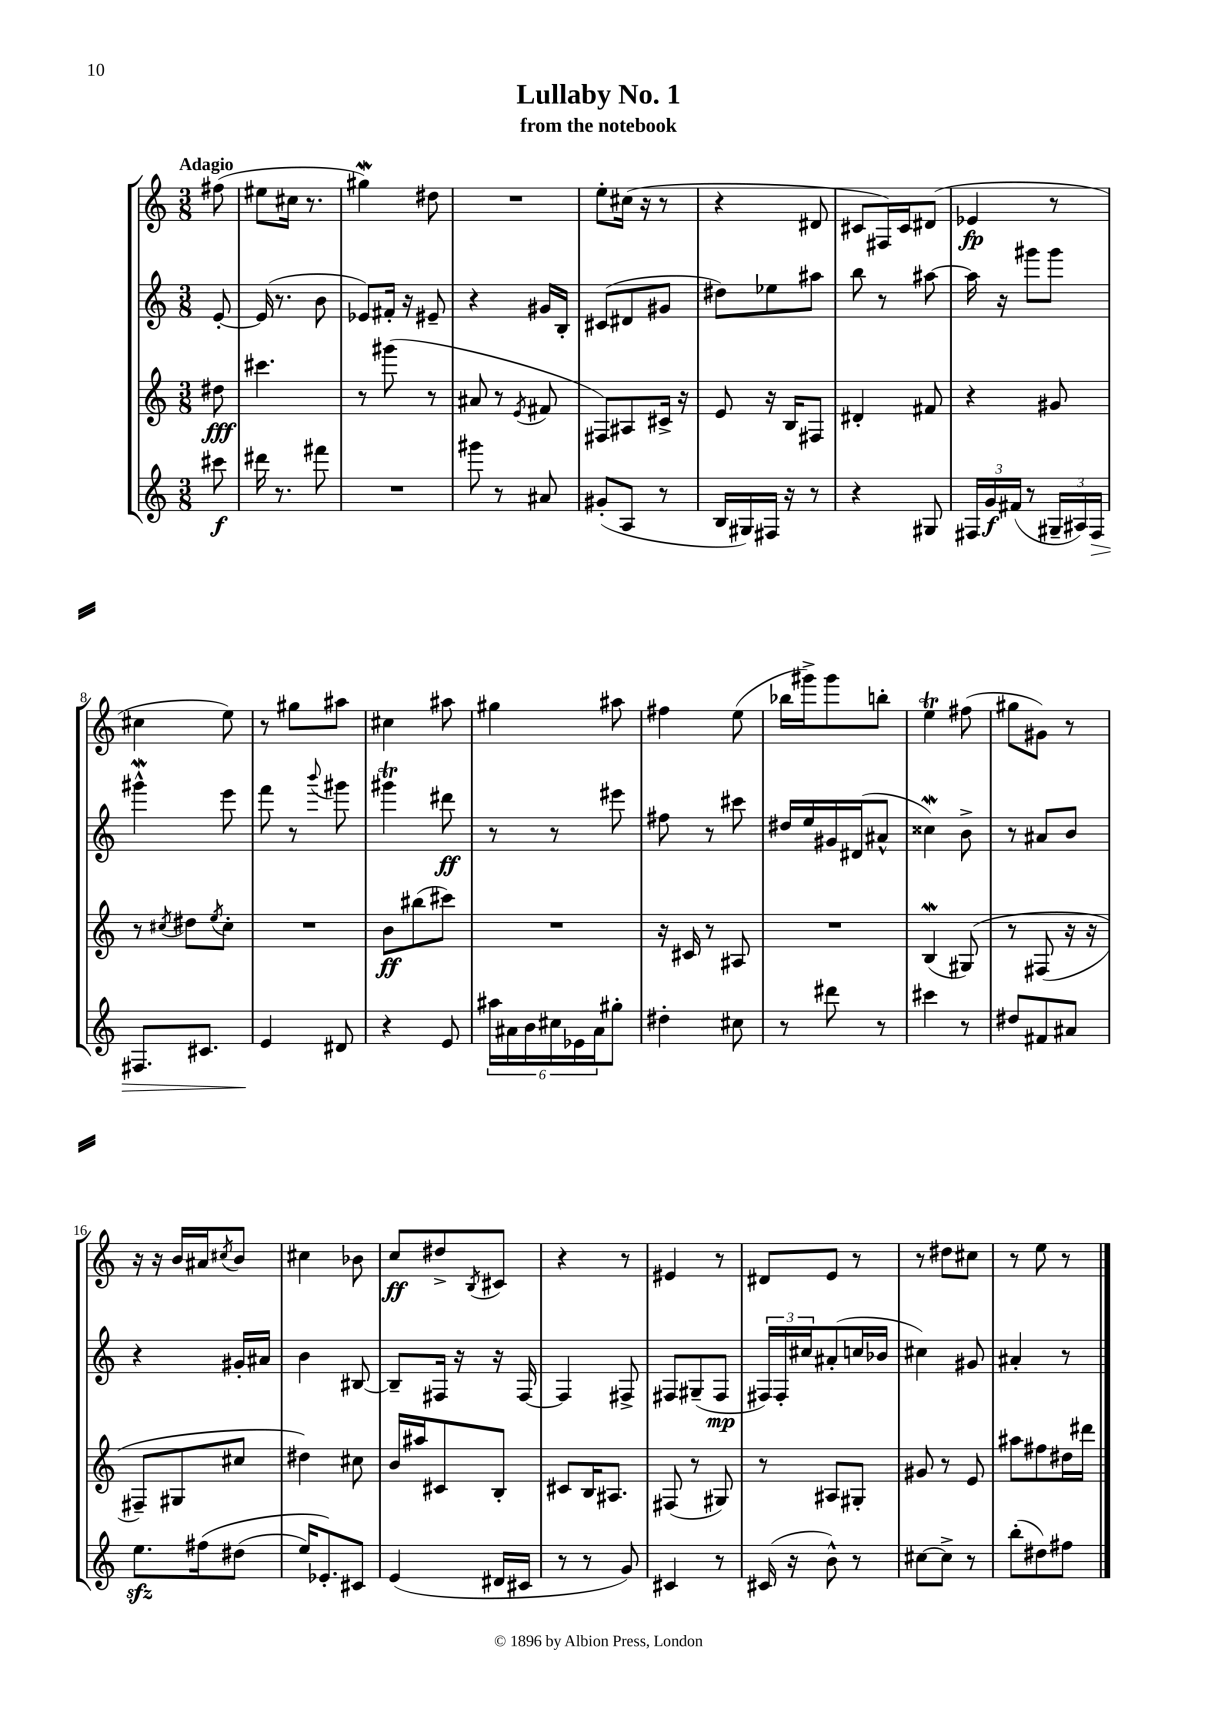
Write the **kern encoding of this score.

**kern	**dynam	**kern	**dynam	**kern	**dynam	**kern	**dynam
*part4	*part4	*part3	*part3	*part2	*part2	*part1	*part1
*staff4	*staff4	*staff3	*staff3	*staff2	*staff2	*staff1	*staff1
*clefG2	*	*clefG2	*	*clefG2	*	*clefG2	*
*k[]	*	*k[]	*	*k[]	*	*k[]	*
*M3/8	*	*M3/8	*	*M3/8	*	*M3/8	*
=	=	=	=	=	=	=	=
!	!	!	!	!	!	!LO:TX:a:B:t=Adagio	!
8ccc#X\	f	8dd#X\	fff	[8e'/	.	(8ff#X\	.
=1	=1	=1	=1	=1	=1	=1	=1
16ddd#X\	.	4.ccc#X\	.	(16e/]	.	8ee#X\L	.
8.r	.	.	.	8.r	.	.	.
.	.	.	.	.	.	16cc#X\Jk	.
.	.	.	.	.	.	8.r	.
8fff#X\	.	.	.	8b\	.	.	.
=2	=2	=2	=2	=2	=2	=2	=2
4.r	.	8r	.	8e-X/L)	.	4gg#XW\)	.
.	.	(8ggg#X\	.	16f#X'/Jk	.	.	.
.	.	.	.	16r	.	.	.
.	.	8r	.	8e#X~/	.	8dd#X\	.
=3	=3	=3	=3	=3	=3	=3	=3
8ggg#X\	.	8a#X/	.	4r	.	4.r	.
8r	.	8r	.	.	.	.	.
.	.	8qe/	.	.	.	.	.
8a#X/	.	8f#X/	.	16g#X/LL	.	.	.
.	.	.	.	16B'/JJ	.	.	.
=4	=4	=4	=4	=4	=4	=4	=4
(8g#X'/L	.	8F#X/L)	.	(8c#X/L	.	8ee'\L	.
8A/J	.	8A#X/	.	8d#X/	.	(16cc#X\Jk	.
.	.	.	.	.	.	16r	.
8r	.	16c#X^/Jk	.	8g#X/J	.	8r	.
.	.	16r	.	.	.	.	.
=5	=5	=5	=5	=5	=5	=5	=5
16B/LL	.	8e/	.	8dd#X\L)	.	4r	.
16G#X/)	.	.	.	.	.	.	.
16F#X/JJ	.	16r	.	8ee-X\	.	.	.
16r	.	16B/KL	.	.	.	.	.
8r	.	8F#X/J	.	8aa#X\J	.	8d#X/	.
=6	=6	=6	=6	=6	=6	=6	=6
4r	.	4d#X'/	.	8bb\	.	8c#X/L	.
.	.	.	.	8r	.	16F#X/L)	.
.	.	.	.	.	.	16c#/J	.
8G#X/	.	8f#X/	.	[8aa#X\	.	(8d#X/J	.
=7	=7	=7	=7	=7	=7	=7	=7
24F#X/LL	.	4r	.	16aa#\]	.	4e-X/	fp
24g/	f	.	.	.	.	.	.
.	.	.	.	16r	.	.	.
(24f#X/JJ	.	.	.	.	.	.	.
8r	.	.	.	8ggg#X\L	.	.	.
24G#X~/LL	.	8g#X/	.	8ggg#\J	.	8r	.
24A#X/)	.	.	.	.	.	.	.
!	!LO:HP:b	!	!	!	!	!	!
24F#/JJ	>	.	.	.	.	.	.
!!LO:LB:g=z
=8	=8	=8	=8	=8	=8	=8	=8
8.F#X/L	.	8r	.	4ggg#XW^^\	.	4cc#X\	.
.	.	8qcc#X/	.	.	.	.	.
.	.	8dd#X\L	.	.	.	.	.
8.c#X/J	.	.	.	.	.	.	.
.	.	8qee/	.	.	.	.	.
.	.	8cc#'\J	.	8eee\	.	8ee\)	.
=9	=9	=9	=9	=9	=9	=9	=9
4e/	.	4.r	.	8fff\	.	8r	.
.	.	.	.	8r	.	8gg#X\L	.
.	.	.	.	8qqbbb/	.	.	.
8d#X/	]	.	.	8ggg#X\	.	8aa#X\J	.
=10	=10	=10	=10	=10	=10	=10	=10
4r	.	8b\L	ff	4ggg#Xt\	.	4cc#X\	.
.	.	(8bb#X\	.	.	.	.	.
8e/	.	8ccc#X\J)	.	8ddd#X\	ff	8aa#X\	.
=11	=11	=11	=11	=11	=11	=11	=11
24aa#X\LL	.	4.r	.	8r	.	4gg#X\	.
24a#X\	.	.	.	.	.	.	.
24b\	.	.	.	.	.	.	.
24cc#X\	.	.	.	8r	.	.	.
24e-X\	.	.	.	.	.	.	.
24a#\J	.	.	.	.	.	.	.
8gg#X'\J	.	.	.	8eee#X\	.	8aa#X\	.
=12	=12	=12	=12	=12	=12	=12	=12
4dd#X'\	.	16r	.	8ff#X\	.	4ff#X\	.
.	.	16c#X/	.	.	.	.	.
.	.	8r	.	8r	.	.	.
8cc#X\	.	8A#X/	.	8ccc#X\	.	(8ee\	.
=13	=13	=13	=13	=13	=13	=13	=13
8r	.	4.r	.	16dd#X/LL	.	16bb-X\LL	.
.	.	.	.	16ee/	.	16ggg#X^\J)	.
8ddd#X\	.	.	.	16g#X/	.	8ggg#\	.
.	.	.	.	(16d#X/J	.	.	.
8r	.	.	.	8a#X^^/J	.	8bbn'\J	.
=14	=14	=14	=14	=14	=14	=14	=14
4ccc#X\	.	(4BW/	.	4cc##XW\)	.	4eet\	.
8r	.	(8G#X/)	.	8b^\	.	(8ff#X\	.
=15	=15	=15	=15	=15	=15	=15	=15
8dd#X/L	.	8r	.	8r	.	8gg#X\L	.
8f#X/	.	(8F#X/	.	8a#X/L	.	8g#X\J)	.
8a#X/J	.	16r	.	8b/J	.	8r	.
.	.	16r	.	.	.	.	.
!!LO:LB:g=z
=16	=16	=16	=16	=16	=16	=16	=16
8.eezz\L	.	8F#X~/L)	.	4r	.	16r	.
.	.	.	.	.	.	16r	.
.	.	8G#X/	.	.	.	16b/LL	.
(16ff#X\k	.	.	.	.	.	16a#X/J	.
.	.	.	.	.	.	8qcc#X/	.
(8dd#X\J	.	8cc#X/J	.	16g#X'/LL	.	8b/J	.
.	.	.	.	16a#X/JJ	.	.	.
=17	=17	=17	=17	=17	=17	=17	=17
16ee/KL)	.	4dd#X\)	.	4b\	.	4cc#X\	.
8.e-X'/)	.	.	.	.	.	.	.
8c#X/J	.	8cc#X\	.	[8B#X/	.	8b-X\	.
=18	=18	=18	=18	=18	=18	=18	=18
(4e/	.	16b/LL	.	8B#~/L]	.	8cc/L	ff
.	.	16aa#X/J	.	.	.	.	.
.	.	8c#X/	.	16F#X/Jk	.	8dd#X^/	.
.	.	.	.	16r	.	.	.
.	.	.	.	.	.	8qB/	.
16d#X/LL	.	8B'/J	.	16r	.	8c#X/J	.
16c#X/JJ	.	.	.	[16F#/	.	.	.
=19	=19	=19	=19	=19	=19	=19	=19
8r	.	8c#X/L	.	4F#/]	.	4r	.
8r	.	16B/K	.	.	.	.	.
.	.	8.A#X/J	.	.	.	.	.
8g/)	.	.	.	8F#X^/	.	8r	.
=20	=20	=20	=20	=20	=20	=20	=20
4c#X/	.	(8F#X/	.	8F#X/L	.	4e#X/	.
.	.	8r	.	(8G#X~/	.	.	.
8r	.	8G#X/)	.	8F#/J	mp	8r	.
=21	=21	=21	=21	=21	=21	=21	=21
(16c#X/	.	8r	.	24F#X/LL)	.	8d#X/L	.
.	.	.	.	24F#'/	.	.	.
16r	.	.	.	.	.	.	.
.	.	.	.	24cc#X/J	.	.	.
8b^^\)	.	8A#X/L	.	(8a#X'/	.	8e/J	.
8r	.	8G#X'/J	.	16ccn/L	.	8r	.
.	.	.	.	16b-X/JJ	.	.	.
=22	=22	=22	=22	=22	=22	=22	=22
[8cc#X\L	.	8g#X/	.	4cc#X\)	.	8r	.
8cc#^\J]	.	8r	.	.	.	8dd#X\L	.
8r	.	8e/	.	8g#X/	.	8cc#X\J	.
=23	=23	=23	=23	=23	=23	=23	=23
(8bb'\L	.	8aa#X\L	.	4a#X'/	.	8r	.
8dd#X\)	.	8ff#X\	.	.	.	8ee\	.
8ff#X\J	.	16dd#X\L	.	8r	.	8r	.
.	.	16ddd#X\JJ	.	.	.	.	.
==	==	==	==	==	==	==	==
*-	*-	*-	*-	*-	*-	*-	*-
